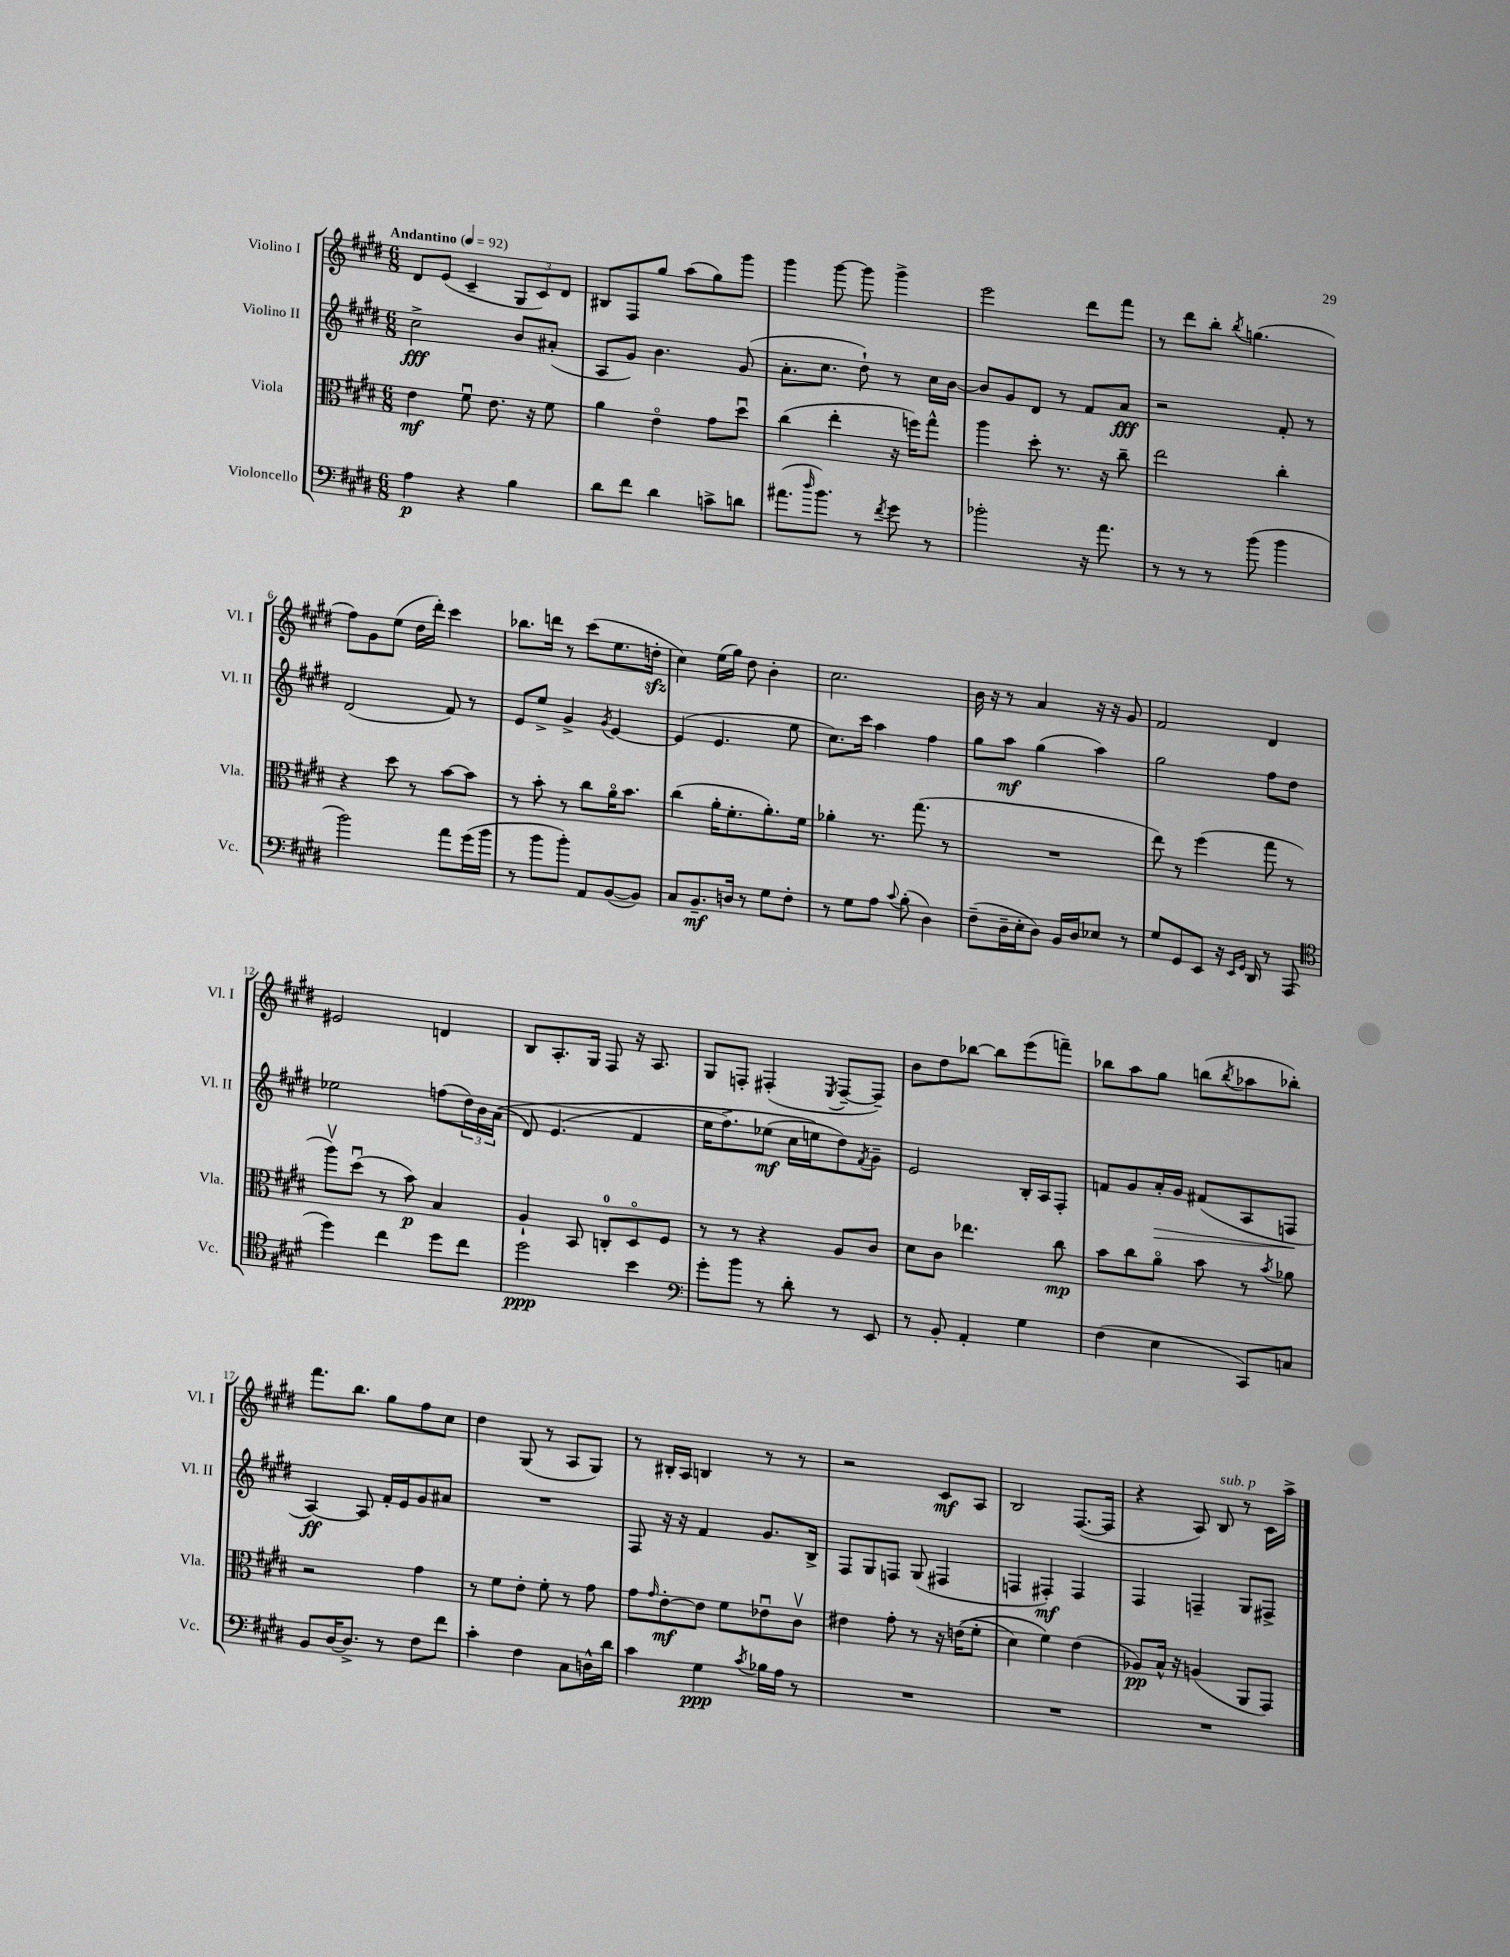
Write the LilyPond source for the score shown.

<<
\new StaffGroup <<
\new Staff = "s0" \with { instrumentName = "Violino I" shortInstrumentName = "Vl. I" } {
    \clef treble \key e \major \numericTimeSignature \time 6/8 \tempo "Andantino" 4 = 92
    dis'8 e'8( cis'4-- \tuplet 3/2 { gis8 cis'8) dis'8 } |
    bis8 fis8 gis''8 a''8( gis''8) gis'''8 |
    gis'''4 gis'''8~ gis'''8 gis'''4-> |
    e'''2 dis'''8 fis'''8 |
    r8 dis'''8 b''8-. \acciaccatura { b''8 } g''4.( |
    fis''8) gis'8 e''8( dis''16 dis'''16-.) cis'''4 |
    bes''8. d'''16 r8 cis'''8( e''8. d''16-.\sfz |
    cis''4) e''16( gis''16) dis''8 b'4-. |
    cis''2. |
    b'16 r16 r8 a'4 r16 r16 gis'8 |
    fis'2 dis'4 |
    eis'2 d'4 |
    b8 a8.-. gis16 fis8 r16 a8. |
    gis8 f8-. fis4-.( \acciaccatura { e8 } fis8~-- fis8--) |
    b'8 dis''8 bes''8~ bes''8 e'''8( f'''8--) |
    bes''8 a''8 gis''8 b''8( \acciaccatura { b''8 } aes''8 bes''8-.) |
    fis'''8. b''8. gis''8 fis''8 cis''8 |
    dis''4 gis8( r8 a8 gis8) |
    r8 bis16-. a16 b4 r8 r8 |
    r2 cis'8\mf a8 |
    b2 fis8.~( fis16 |
    r4 a8) b8^\markup { \italic "sub. p" } r8 cis'16 a''16-> \bar "|." |
}
\new Staff = "s1" \with { instrumentName = "Violino II" shortInstrumentName = "Vl. II" } {
    \clef treble \key e \major \numericTimeSignature \time 6/8
    cis''2->\fff b'8 ais'8-.( |
    a8 gis'8) b'4. gis'8( |
    a'8.-. cis''8. dis''8-!) r8 cis''16 b'16~ |
    b'8 gis'8 dis'8 r8 fis'8 a'8\fff |
    r2 fis'8-. r8 |
    dis'2( fis'8) r8 |
    e'8 e''8-> gis'4-> \acciaccatura { gis'8 } e'4~ |
    e'4( e'4. e''8 |
    cis''8.) cis'''16 a''4 fis''4 |
    gis''8 a''8\mf gis''4( a''4) |
    gis''2 fis''8 dis''8 |
    ees''2 f''8( \tuplet 3/2 { dis''16) b'16 a'16(\( } |
    dis'8) e'4.( fis'4 |
    e''16 fis''8.->) ees''8\mf( cis''16 e''16\) dis''8) \acciaccatura { fis'8 } gis'8-- |
    e'2 b16-. a16 fis8-. |
    f'8 gis'8 a'16-.\> gis'16 fis'8( a8 f8\! |
    a4~\ff) a8 fis'16-. e'16 gis'8 ais'8 |
    R2. |
    fis8 r16 r16 fis'4 gis'8. b16-> |
    fis8 gis8 f8 gis8( fis4 |
    f4 fis4-.\mf) fis4 |
    fis4 f4-- gis8 fis8-> \bar "|." |
}
\new Staff = "s2" \with { instrumentName = "Viola" shortInstrumentName = "Vla." } {
    \clef alto \key e \major \numericTimeSignature \time 6/8
    e'4\mf fis'8\downbow e'8. r16 fis'8 |
    a'4 e'4\flageolet gis'8 dis''8\downbow |
    cis''4( e''4-. r16 f''16) gis''8-^ |
    a''4 dis''8-. r8. r16 cis''8-- |
    e''2 cis''4-. |
    r4 dis''8 r8 b'8~ b'8 |
    r8 b'8-. r8 cis''8 a'16\flageolet b'8. |
    cis''4( a'16-. fis'8.-. a'8.-.) fis'16 |
    aes'4-. r8. gis''8.( r8 |
    R2. |
    e''8) r8 fis''4( gis''8 r8 |
    a''8\upbow) dis''8\downbow( r8 b'8\p) b4 |
    a4-! b,8 c8-0-. dis8\flageolet fis8 |
    r8 r8 r4 a8 cis'8 |
    dis'8 cis'8 ees''4. cis''8\mp |
    b'8 cis''8 a'8\flageolet b'8 r8 \acciaccatura { b'8 } aes'8 |
    r2 gis'4 |
    r8 fis'8 e'8-. fis'8-. r8 gis'8 |
    gis'8 \grace { gis'16 } e'8~-.\mf e'8 fis'8 ees'8\downbow cis'8\upbow |
    eis'4 gis'8-. r8 r16 e'16(\( fis'8-. |
    dis'4) fis'4\) e'4( |
    aes8\pp) b16-^ r16 a4( a,8 gis,8) \bar "|." |
}
\new Staff = "s3" \with { instrumentName = "Violoncello" shortInstrumentName = "Vc." } {
    \clef bass \key e \major \numericTimeSignature \time 6/8
    a4\p r4 b4 |
    dis'8 fis'8 dis'4 c'8-> d'8 |
    ais'8.( \grace { dis''16 } b'8.) r8 \acciaccatura { fis'8 } gis'8 r8 |
    bes'2-. r16 a'8. |
    r8 r8 r8 b'8( b'4 |
    b'2) a'8 gis'16( b'16 |
    r8 b'8 b'8-.) a,8 b,8~( b,8) |
    cis8 b,8.--\mf d16 r8 gis8 fis8-. |
    r8 gis8 a8 \appoggiatura { cis'8 } b8-.( dis4) |
    fis8--( dis16-- e16-. dis8) b,16 dis16 ees8 r8 |
    gis8 gis,8 e,8 r16 \grace { e,16 gis,16 } dis,16 r8 a,,8( |
    \clef tenor dis''4) cis''4 dis''8 cis''8 |
    dis''2\ppp b'4 |
    \clef bass gis'8-. b'8 r8 dis'8-. r8 e,8 |
    r8 b,8-. a,4-. gis4 |
    fis4( e4 cis,8) c8 |
    b,8 dis16~ dis8.-> r8 fis8 fis'8 |
    cis'4-. fis4 cis8 d16-^ dis'16 |
    cis'4 gis4\ppp \acciaccatura { cis'8 } bes16 a16 r8 |
    R2. |
    R2. |
    R2. \bar "|." |
}
>>
>>
